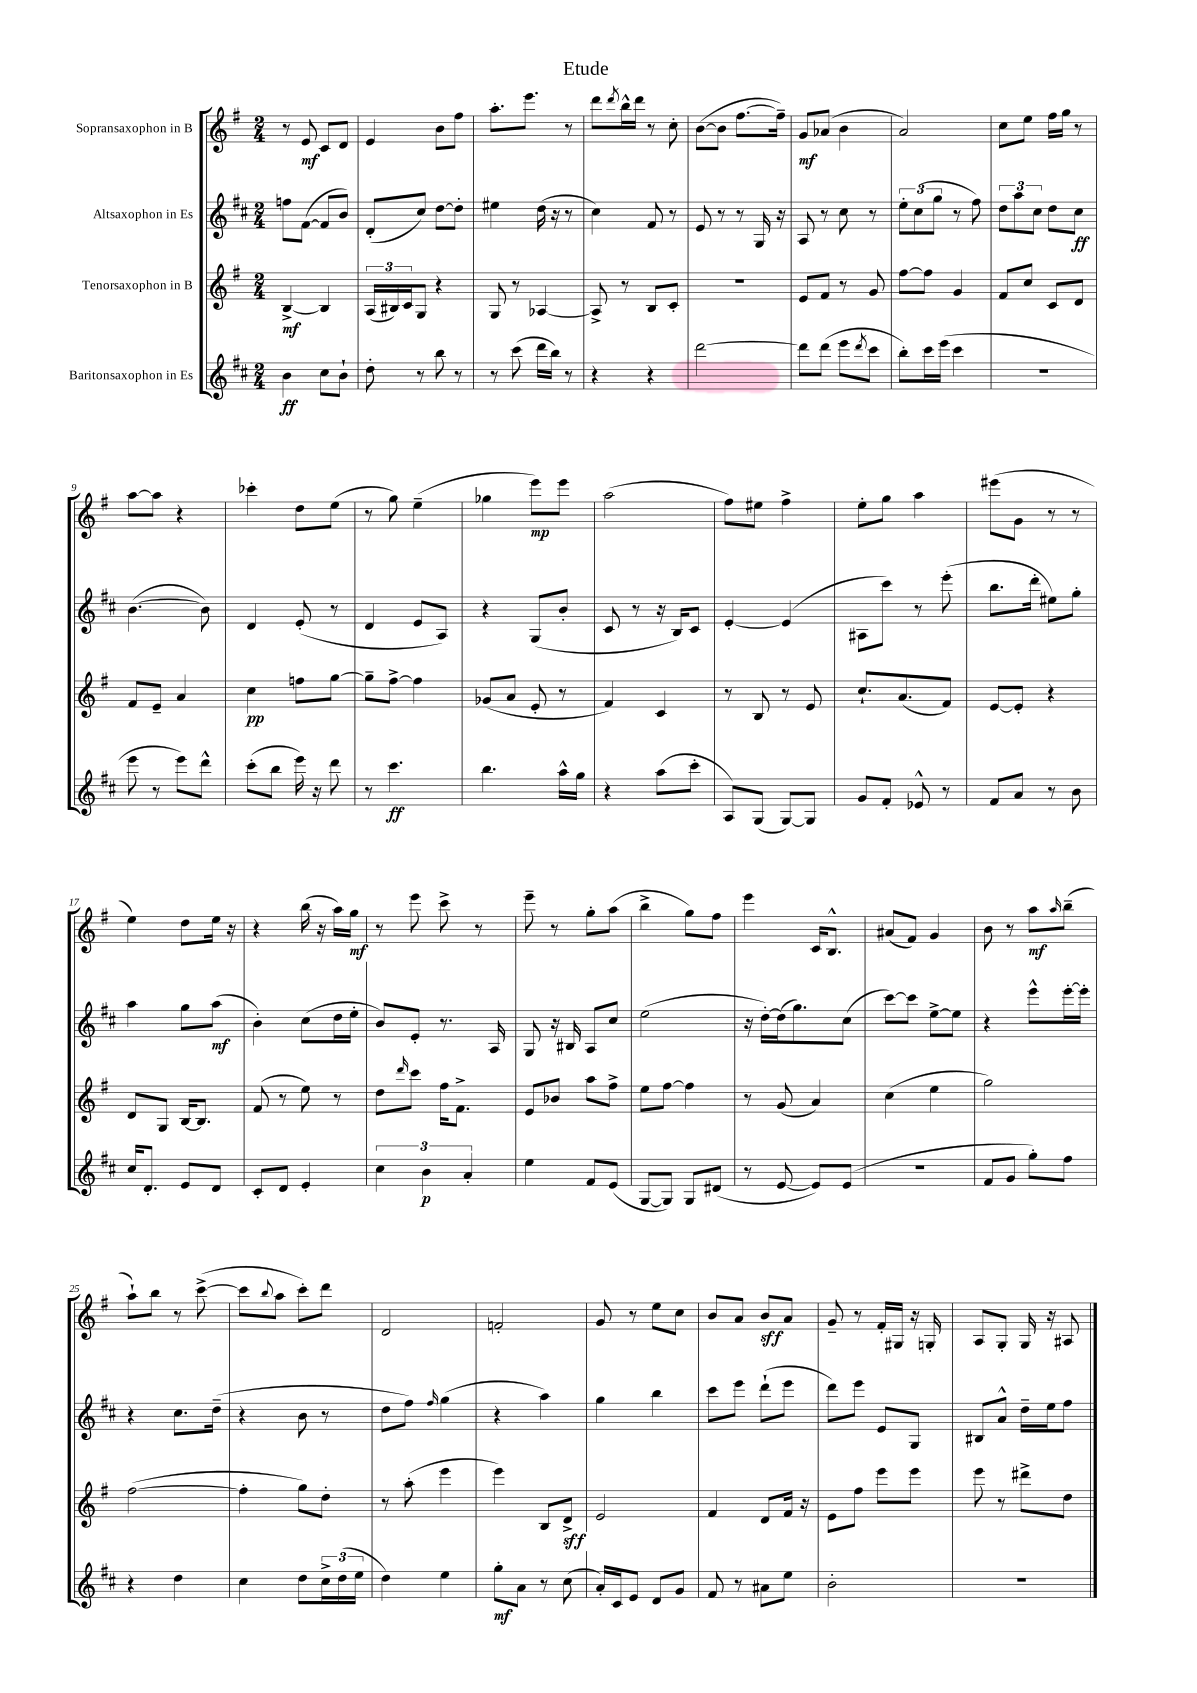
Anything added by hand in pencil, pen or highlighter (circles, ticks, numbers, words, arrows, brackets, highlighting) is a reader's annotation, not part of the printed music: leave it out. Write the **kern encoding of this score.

**kern	**kern	**kern	**kern
*staff4	*staff3	*staff2	*staff1
*clefG2	*clefG2	*clefG2	*clefG2
*k[f#c#]	*k[f#]	*k[f#c#]	*k[f#]
*M2/4	*M2/4	*M2/4	*M2/4
4b	[4B^	8ff	8r
.	.	([8f#	8e
8cc#	4B]	8f#]	8c
8b`	.	8b)	8d
=	=	=	=
8dd'	(24A	(8d'	4e
.	24B#)	.	.
.	24c	.	.
8r	8G	8cc#)	.
8bb	4r	[8dd	8b
8r	.	8dd']	8ff#
=	=	=	=
8r	8G	4ee#	8.aa'
(8ccc#	8r	.	.
.	.	.	8.eee
16ddd	[4A-	(16dd	.
16bb)	.	16r	.
8r	.	8r	8r
=	=	=	=
4r	8A-^]	4cc#)	8ddd
.	.	.	8qddd
.	8r	.	16bb^^
.	.	.	16ddd
4r	8B	8f#	8r
.	8c'	8r	8cc'
=	=	=	=
[2ddd	2r	8e	([8b
.	.	8r	8b]
.	.	8r	[8.ff#
.	.	16G	.
.	.	16r	16ff#~])
=	=	=	=
8ddd]	8e	8A	8g
(8ddd	8f#	8r	(8a-
8eee	8r	8cc#	4b
8qddd	.	.	.
8ccc#	8g	8r	.
=	=	=	=
8bb')	[8ff#	12ee'	2a)
.	.	(12cc#	.
16ccc#	8ff#]	.	.
.	.	12gg	.
(16eee	.	.	.
4ccc#	4g	8r	.
.	.	8ff#)	.
=	=	=	=
2r	8f#	12dd	8cc
.	.	12aa	.
.	8cc	.	8ee
.	.	12cc#	.
.	8c	8dd	16ff#
.	.	.	16gg
.	8d	8cc#	8r
=	=	=	=
8eee	8f#	([4.b	[8aa
8r	8e~	.	8aa]
8eee)	4a	.	4r
8ddd^^	.	8b])	.
=	=	=	=
(8ccc#'	4cc	4d	4ccc-'
8bb	.	.	.
16eee)	8ff	(8e'	8dd
16r	.	.	.
8ddd	[8gg	8r	(8ee
=	=	=	=
8r	8gg~]	4d	8r
4.ccc#	[8ff#^	.	8gg)
.	4ff#]	8e	(4ee~
.	.	8A)	.
=	=	=	=
4.bb	(8g-	4r	4gg-
.	8a	.	.
.	8e'	(8G	8eee)
16aa^^	8r	8b'	8eee
16gg	.	.	.
=	=	=	=
4r	4f#)	8c#	(2aa
.	.	8r	.
(8aa	4c	16r	.
.	.	16B)	.
8ccc#'	.	8c#	.
=	=	=	=
8A)	8r	[4e'	8ff#)
(8G	8B	.	8ee#
[8G)	8r	(4e]	4ff#^
8G]	8e	.	.
=	=	=	=
8g	8.cc`	8A#	8ee'
8f#'	.	8ccc#)	8gg
.	(8.a	.	.
8e-^^	.	8r	4aa
8r	8f#)	(8eee'	.
=	=	=	=
8f#	[8e	8.bb	(8eee#
8a	8e']	.	8g
.	.	16ddd'	.
8r	4r	8ee#)	8r
8b	.	8gg'	8r
=	=	=	=
16cc#	8d	4aa	4ee)
8.d'	.	.	.
.	8G	.	.
8e	[16B	8gg	8dd
.	8.B]	.	.
8d	.	(8aa	16ee
.	.	.	16r
=	=	=	=
8c#'	(8f#	4b')	4r
8d	8r	.	.
4e'	8ee)	(8cc#	(16bb
.	.	.	16r
.	8r	16dd	16aa)
.	.	16ee'	16gg
=	=	=	=
6cc#	8dd	8b)	8r
.	16qqddd	.	.
.	8ccc	8e'	8eee
6b	.	.	.
.	16ff#	8.r	8ccc^
.	8.f#^	.	.
6a'	.	.	.
.	.	.	8r
.	.	16A	.
=	=	=	=
4ee	8e	8G	8eee~
.	8b-	16r	8r
.	.	16B#	.
8f#	8aa	8A	8gg'
(8e	8ff#^	8cc#	(8aa
=	=	=	=
[8G	8ee	(2ee	4bb^
8G])	[8ff#	.	.
8G	4ff#]	.	8gg)
(8d#	.	.	8ff#
=	=	=	=
8r	8r	16r	4eee
.	.	[16dd')	.
[8e	(8g	(16dd]	.
.	.	8.gg)	.
8e])	4a)	.	16c
.	.	.	8.B^^
(8e	.	(8cc#	.
=	=	=	=
2r	(4cc	[8ccc#)	(8a#
.	.	8ccc#]	8f#)
.	4ee	[8ee^	4g
.	.	8ee]	.
=	=	=	=
8f#	2gg)	4r	8b
8g	.	.	8r
8gg')	.	8eee^^	8aa
.	.	.	16qqaa
8ff#	.	[16eee'	(8bb~
.	.	16eee']	.
=	=	=	=
4r	([2ff#	4r	8aa`)
.	.	.	8bb
4dd	.	8.cc#	8r
.	.	.	([8ccc^
.	.	(16dd~	.
=	=	=	=
4cc#	4ff#']	4r	8ccc]
.	.	.	8qqbb
.	.	.	8aa
8dd	8gg)	8b	8ccc')
24cc#^	8dd'	8r	8ddd
(24dd	.	.	.
24ee	.	.	.
=	=	=	=
4dd)	8r	8dd	2d
.	(8aa'	8ff#)	.
.	.	16qqff#	.
4ee	4eee	(4gg	.
=	=	=	=
8gg'	4eee)	4r	2f'
8a	.	.	.
8r	8B	4aa)	.
(8cc#	8d^	.	.
=	=	=	=
16a')	2e	4gg	8g
16c#	.	.	.
8e	.	.	8r
8d	.	4bb	8ee
8g	.	.	8cc
=	=	=	=
8f#	4f#	8ccc#	8b
8r	.	8eee	8a
8a#	8d	(8ddd`	8b
8ee	16f#	8eee	8a
.	16r	.	.
=	=	=	=
2b'	8e	8ddd)	8g~
.	8ff#	8eee	8r
.	8eee	8e	16f#'
.	.	.	16G#
.	8eee	8G	16r
.	.	.	16G'
=	=	=	=
2r	8eee	8B#	8A
.	8r	8a^^	8G'
.	8ddd#^	16dd~	16G
.	.	16ee	16r
.	8dd	8ff#	8A#
==	==	==	==
*-	*-	*-	*-
